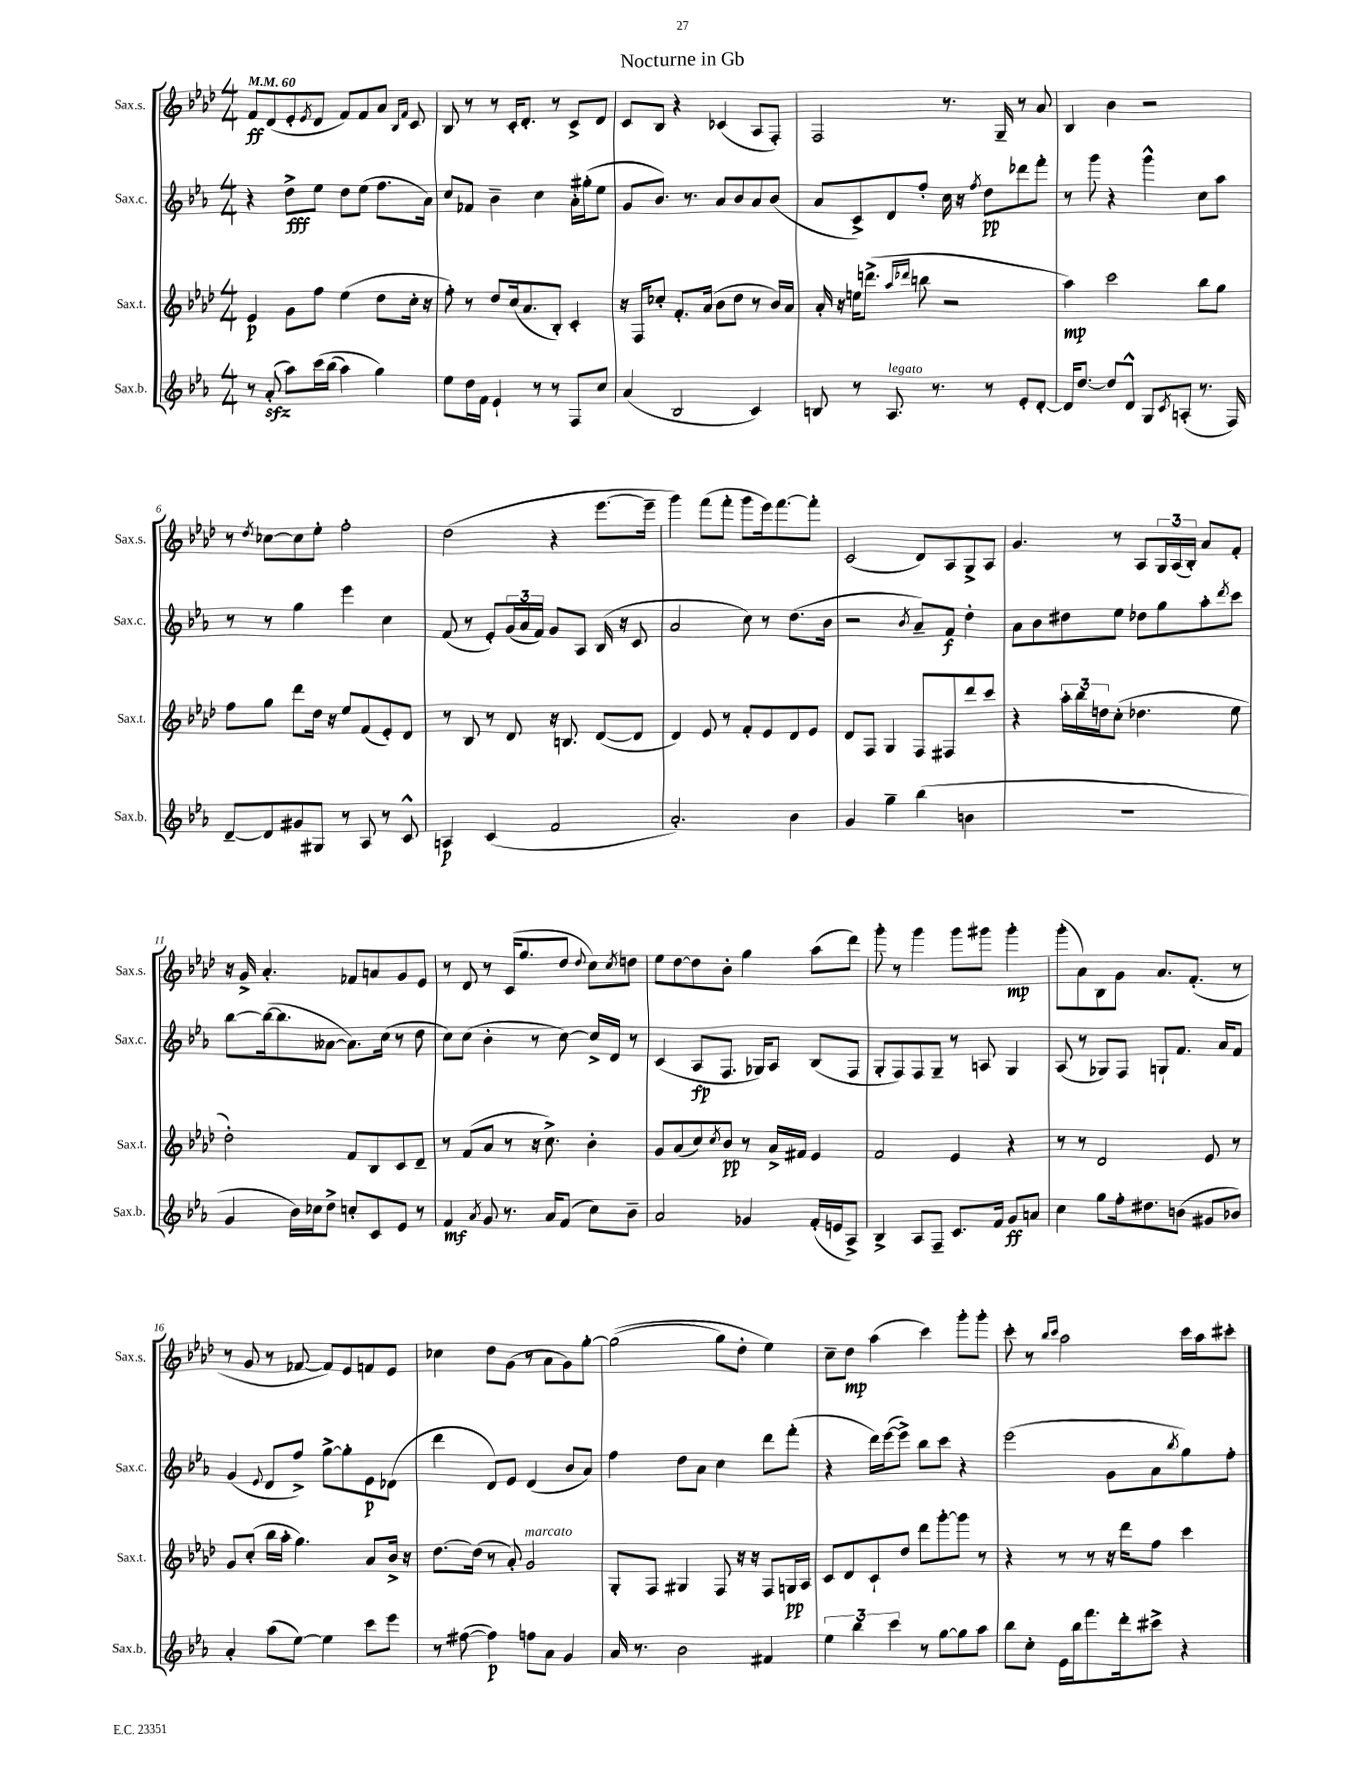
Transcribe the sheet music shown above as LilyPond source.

\header { title = "Nocturne in Gb" }
<<
\new StaffGroup <<
\new Staff = "s0" \with { instrumentName = "Sax.s." shortInstrumentName = "Sax.s." } {
    \clef treble \key aes \major \numericTimeSignature \time 4/4 \tempo 4 = 60
    f'8\ff des'8( ees'8-. \acciaccatura { ees'8 } des'8 f'8) f'8 aes'8 \grace { bes16 f'16 } c'8 |
    bes8 r8 r8 c'16-. des'8.-. r8 c'8-> des'8 |
    c'8 bes8 r4 ces'4( aes8 f8-.) |
    f2 r8. g16-- r8 aes'8 |
    bes4 bes'4 r2 |
    r8 \acciaccatura { des''8 } ces''8~ ces''8 ees''8-. f''2-. |
    des''2( r4 ees'''8.~ ees'''16-- |
    g'''4) f'''8( f'''8-. g'''8 ees'''16) f'''8.~ f'''8-. |
    c'2( des'8) aes8 g8-> aes8 |
    g'4. r8 aes8 \tuplet 3/2 { g16 aes16( bes16-.) } aes'8 f'8-. |
    r16 g'16-> aes'4.-. fes'8 a'8 g'8 ees'8 |
    r8 des'8 r8 c'16( g''8. des''8 \appoggiatura { des''8 } c''8) \acciaccatura { c''8 } d''8 |
    ees''8 des''8~ des''8 bes'8-. g''4 aes''8( des'''8) |
    g'''8-. r8 g'''4 g'''8 gis'''8 gis'''4-.\mp |
    g'''8-.( aes'8) bes8 g'8 aes'8. f'8.-.( r8 |
    r8 g'8 r8 fes'8~ fes'8) ees'8 f'8 ees'8 |
    ces''4 des''8 g'8( r8 aes'8 g'8) g''8~-. |
    g''2(\( g''8) des''8-. ees''4\) |
    c''8-- des''8\mp aes''4( c'''4) g'''8-. g'''8-. |
    c'''8-. r8 \grace { bes''16 c'''16 } aes''2 c'''16 aes''16 cis'''8-. \bar "|." |
}
\new Staff = "s1" \with { instrumentName = "Sax.c." shortInstrumentName = "Sax.c." } {
    \clef treble \key ees \major \numericTimeSignature \time 4/4
    r4 d''8->\fff ees''8 d''8 ees''8( f''8. aes'16) |
    c''8 fes'8 bes'4-- c''4 aes'16-. gis''16-.( ees''8 |
    g'8 bes'8.) r8. aes'8 bes'8 aes'8 bes'8( |
    aes'8 c'8->) d'8 f''8-. c''16 r16 \acciaccatura { f''8 } d''8\pp des'''8 f'''8-. |
    r8 g'''8 r4 g'''4-^ c''8 aes''8 |
    r8 r8 g''4 ees'''4 c''4 |
    f'8( r8 ees'8-.) \tuplet 3/2 { g'16( aes'16 f'16) } g'8 aes8 bes16( r16 c'8 |
    aes'2 c''8) r8 d''8.( bes'16 |
    r2 \acciaccatura { bes'8 } aes'8--) f'8\f d''4-. |
    aes'8 bes'8 dis''8 ees''8 des''8 g''8 aes''8-. \acciaccatura { d'''8 } c'''8 |
    bes''8~ bes''16~( bes''8. aeses'8~ aeses'8.) c''16( r8 d''8 |
    c''8) c''8( bes'4-. r8 c''8~) c''16-> d'16 r8 |
    c'4( aes8\fp f8. ges16) aes8 bes8( f8 |
    g8-. f8) f8 g8-- r8 a8 g4 |
    aes8( r8 ges8) f8 g8-! f'8. aes'16 f'8 |
    g'4( \appoggiatura { ees'8 } d'8 f''8->) g''8~-> g''8-. ees'8\p des'8( |
    d'''4 d'8) ees'8 d'4( bes'8 aes'8) |
    f''4 d''8 aes'8 c''4 d'''8 f'''8-.( |
    r4 d'''16) ees'''16~( ees'''8->) bes''8 c'''8 r4 |
    ees'''2( g'8 aes'8 \acciaccatura { bes''8 } g''8) f''8-. \bar "|." |
}
\new Staff = "s2" \with { instrumentName = "Sax.t." shortInstrumentName = "Sax.t." } {
    \clef treble \key aes \major \numericTimeSignature \time 4/4
    ees'4\p g'8 f''8 ees''4( des''8 c''16-. r16 |
    f''8-.) r8 des''8 c''16( aes'8. bes8-.) c'4-. |
    r16 f16 ces''8-. f'8.-. aes'16( bes'8 des''8 r8 bes'16) aes'16 |
    aes'16-. r16 e''16 d'''8.->( \grace { aes''16 des'''16 } b''8 r2 |
    aes''4\mp) c'''2 bes''8 g''8 |
    f''8 g''8 des'''8 des''16 r16 ees''8 f'8( ees'8-.) des'8 |
    r8 bes8 r8 des'8 r16 b8. des'8~( des'8 |
    des'4) ees'8 r8 f'8-. ees'8 des'8 ees'8 |
    des'8 f8 g4 f8 fis8 des'''8 c'''8 |
    r4 \tuplet 3/2 { aes''16-. bes''16 d''16 } c''8-.( des''4. ees''8 |
    des''2-.) f'8 bes8 c'8 des'8-- |
    r8 f'8( aes'8 r8 r16 c''8.->) bes'4-. |
    g'8 aes'8( c''8) \acciaccatura { c''8 } bes'8\pp r8 aes'16-> fis'16 ees'4 |
    f'2 ees'4 r4 |
    r8 r8 des'2 ees'8 r8 |
    g'8 c''8-.( bes''16 aes''16-. g''4.) aes'8 bes'16-> r16 |
    des''8.~ des''16( r8 aes'8-.) g'2^\markup { \italic "marcato" } |
    g8-. f8 gis4 f8 r16 r16 f8 g16\pp aes16 |
    c'8 des'8 c'8-! des''8 des'''8 g'''8~-. g'''8 r8 |
    r4 r8 r8 r16 des'''16 f''8 c'''4 \bar "|." |
}
\new Staff = "s3" \with { instrumentName = "Sax.b." shortInstrumentName = "Sax.b." } {
    \clef treble \key ees \major \numericTimeSignature \time 4/4
    r8 aes'8-.\sfz( aes''8) c'''16\( bes''16( aes''4) g''4\) |
    ees''8 d''16 f'16 ees'4-! r8 r8 f8 c''8 |
    aes'4( bes2 c'4) |
    b8 r8 aes8.^\markup { \italic "legato" } r8. r8 ees'8-. d'8~-. |
    d'16 d''8.~ d''8 d'8-^ g8 \acciaccatura { c'8 } a8-.( r8. f16) |
    d'8~-- d'8 gis'8 gis8 r8 aes8 r8 c'8-^ |
    a4\p c'4( f'2 |
    aes'2.-.) bes'4 |
    g'4 g''4-- bes''4( b'4 |
    R1 |
    g'4 bes'16) ces''16 d''8-> c''8-. c'8 ees'8 r8 |
    f'4\mf \acciaccatura { aes'8 } g'8 r8. aes'16 f'8( c''8) bes'8-- |
    aes'2 ges'4 f'16-.( e'16 aes8->) |
    bes4-> aes8 f8-- c'8. f'16 g'8\ff a'8 |
    c''4 g''8 f''16-. dis''8. b'8( gis'8 bes'8) |
    aes'4-. aes''8( ees''8~) ees''4 c'''8 ees'''8 |
    r8 fis''8~( fis''4\p) f''8 aes'8 g'4 |
    aes'16 r8. bes'2 fis'4 |
    \tuplet 3/2 { ees''4 bes''4 c'''4 } r8 g''8~ g''8 aes''8 |
    bes''8 c''8-. ees'16 bes''16 f'''8. d'''16-. cis'''8-> r4 \bar "|." |
}
>>
>>
